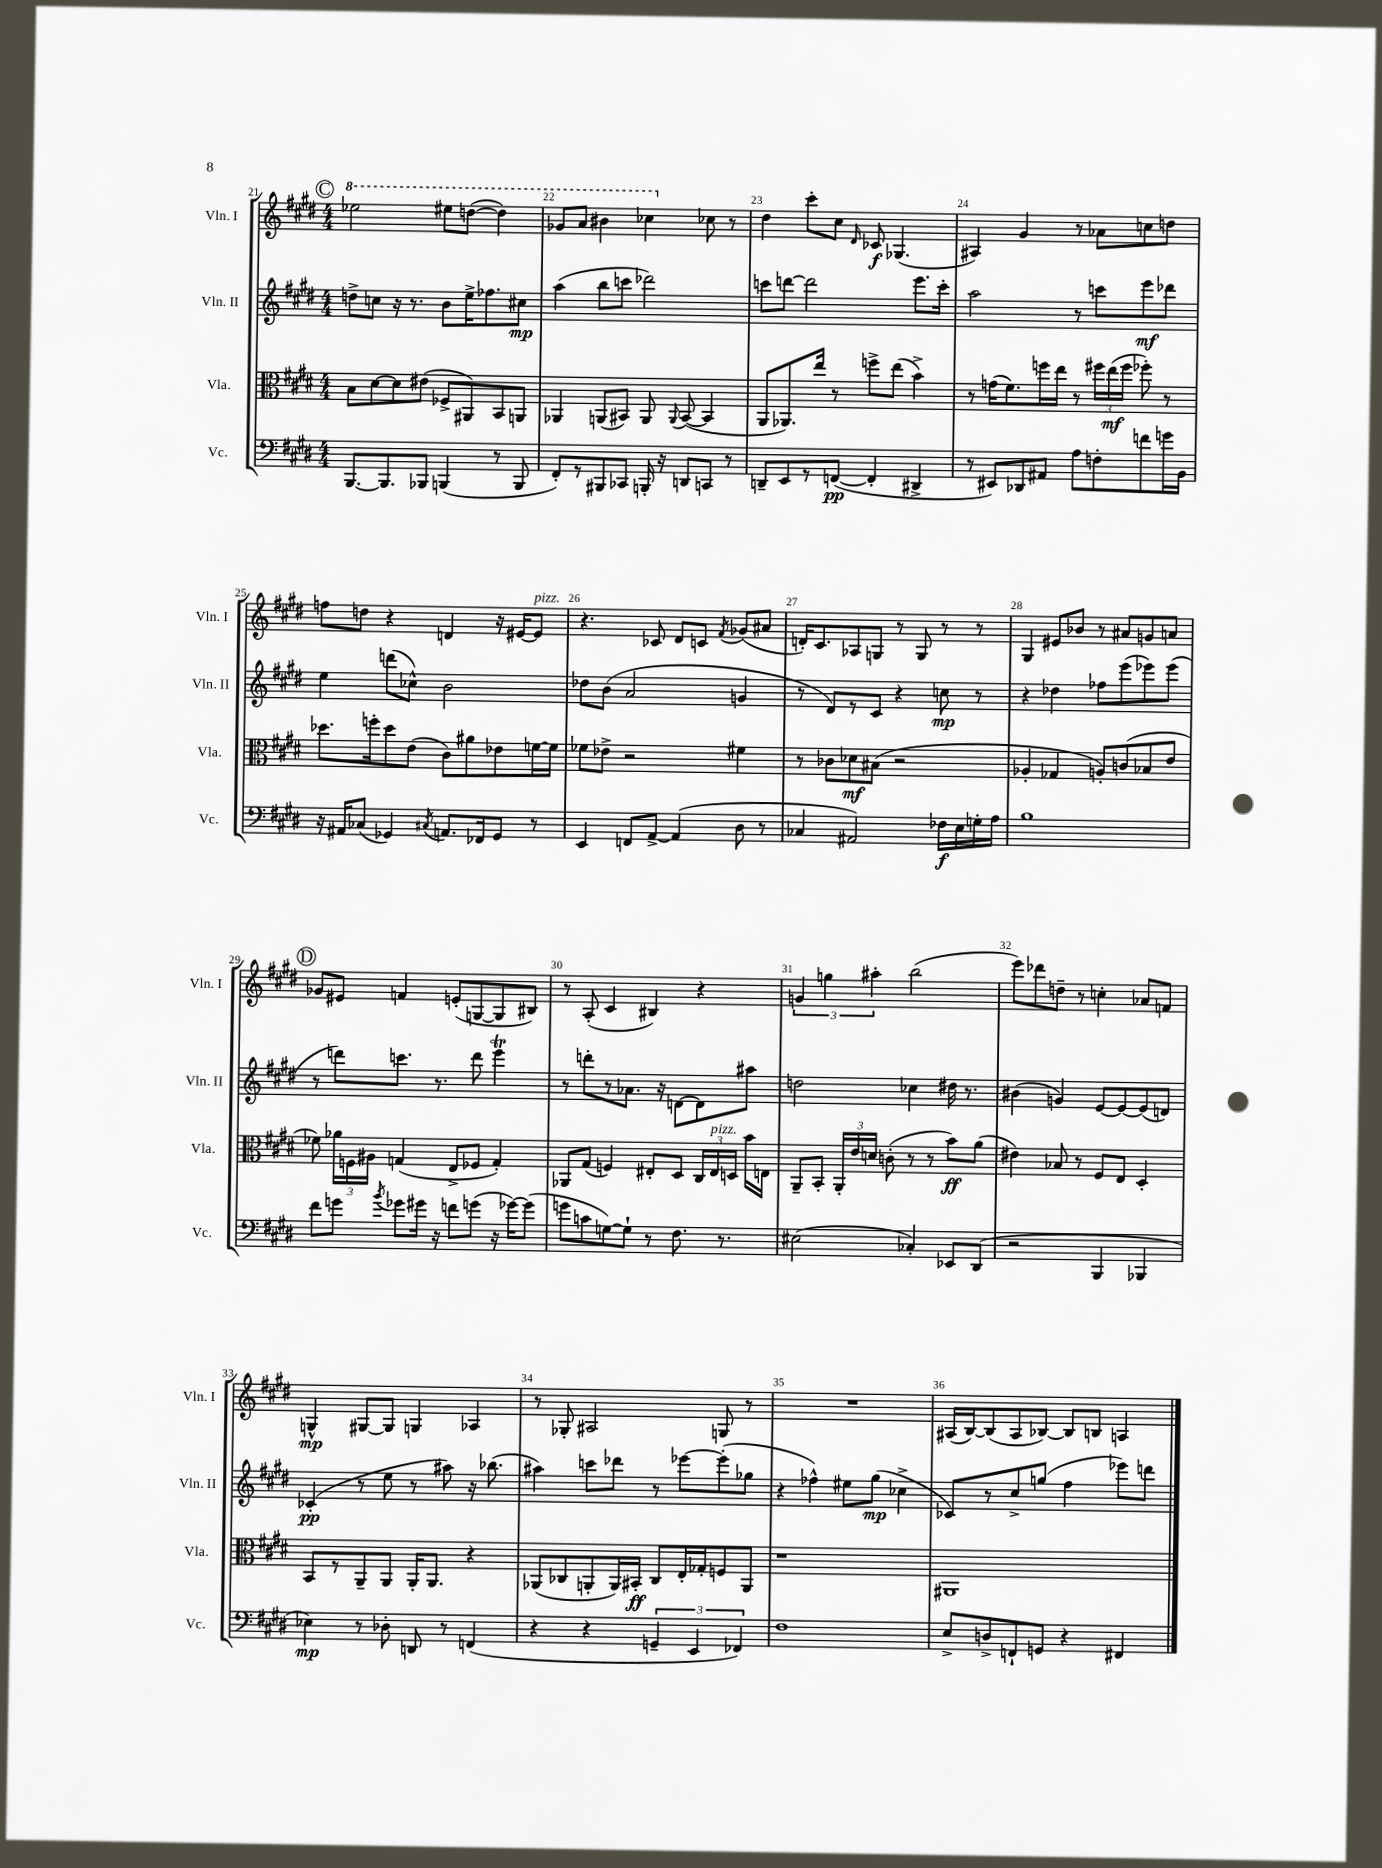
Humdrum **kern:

**kern	**dynam	**kern	**dynam	**kern	**dynam	**kern	**dynam
*part4	*part4	*part3	*part3	*part2	*part2	*part1	*part1
*staff4	*staff4	*staff3	*staff3	*staff2	*staff2	*staff1	*staff1
*I"Vc.	*	*I"Vla.	*	*I"Vln. II	*	*I"Vln. I	*
*I'Vc.	*	*I'Vla.	*	*I'Vln. II	*	*I'Vln. I	*
*clefF4	*	*clefC3	*	*clefG2	*	*clefG2	*
*k[f#c#g#d#]	*	*k[f#c#g#d#]	*	*k[f#c#g#d#]	*	*k[f#c#g#d#]	*
*M4/4	*	*M4/4	*	*M4/4	*	*M4/4	*
*	*	*	*	*	*	*8va	*
!!LO:REH:place=s1:t=C
=21	=21	=21	=21	=21	=21	=21	=21
[8.BBB/L	.	8B\L	.	8ddn^\L	.	2eee-X\	.
.	.	[8d#\	.	8ccn\J	.	.	.
8.BBB/]	.	.	.	.	.	.	.
.	.	8d#\]	.	16r	.	.	.
.	.	.	.	8.r	.	.	.
8BBB-X/J	.	(8e#X\J	.	.	.	.	.
(4BBBn/	.	8F-X^/L	.	8b\L	.	8eee#X\L	.
.	.	8AA#X/)	.	16ee^\K	.	([8dddn\J	.
.	.	.	.	8.ff-X\	.	.	.
8r	.	8BB/	.	.	.	4ddd\])	.
8BBB/	.	8AAn/J	.	8cc#X\J	mp	.	.
=22	=22	=22	=22	=22	=22	=22	=22
8FF#'/L)	.	4AA-X/	.	(4aa\	.	8gg-X/L	.
8r	.	.	.	.	.	8aa/J	.
8BBB#X/	.	(8AAn/L	.	8bb\L	.	4bb#X\	.
8CC-X/J	.	8BB#X/J)	.	8cccn\J	.	.	.
16BBBn'/	.	8AA/	.	2ddd-X\)	.	4ccc-X\	.
16r	.	.	.	.	.	.	.
.	.	8qqAA/	.	.	.	.	.
8DDn/L	.	([8BB#/	.	.	.	.	.
*	*	*	*	*	*	*X8va	*
8CCn/J	.	4BB#/]	.	.	.	8cc-X\	.
8r	.	.	.	.	.	8r	.
=23	=23	=23	=23	=23	=23	=23	=23
8DDn~/L	.	8AA/L	.	8cccn\L	.	4dd#\	.
8EE/	.	8.AA-X/)	.	[8dddn\J	.	.	.
8r	.	.	.	2ddd\]	.	8ccc#'\L	.
.	.	16ee/Jk	.	.	.	.	.
([8FFn/J	pp	8r	.	.	.	8cc#\J	.
.	.	.	.	.	.	16qqd#/	.
4FF'/]	.	8ffn^\L	.	.	.	8c-X/	f
.	.	(8ee\J	.	.	.	(4.G-X/	.
4DD#X^/	.	4b^\)	.	8.eee\L	.	.	.
.	.	.	.	16ccc'\Jk	.	.	.
=24	=24	=24	=24	=24	=24	=24	=24
8r	.	8r	.	2aa\	.	4A#X/)	.
8EE#X/L)	.	(16gn\KL	.	.	.	.	.
.	.	8.f#\)	.	.	.	.	.
8DD-X/	.	.	.	.	.	4g#/	.
8AA#X/J	.	16ffn\L	.	.	.	.	.
.	.	16ee\JJ	.	.	.	.	.
8A\L	.	8r	.	8r	.	8r	.
8Fn'\	.	24ff#X\LL	.	8cccn\L	.	8a-X\L	.
.	.	(24ee\	mf	.	.	.	.
.	.	24ff#\JJ	.	.	.	.	.
8fn\	.	8ff-X'\)	.	8eee\	mf	8ccn\	.
16gn\L	.	8r	.	8ddd-X\J	.	8ddn\J	.
16BB\JJ	.	.	.	.	.	.	.
!!LO:LB:g=z
=25	=25	=25	=25	=25	=25	=25	=25
16r	.	8.dd-X\L	.	4ee\	.	8ffn\L	.
16AA#X/KL	.	.	.	.	.	.	.
(8C-X/J	.	.	.	.	.	8ddn\J	.
.	.	16ffn'\k	.	.	.	.	.
4GG-X/)	.	8dd-\	.	(8dddn\L	.	4r	.
.	.	(8e\J	.	8cc-X^^\J)	.	.	.
8qC#X/	.	.	.	.	.	.	.
8.AAn/L	.	8c#\L)	.	2b\	.	4dn/	.
.	.	8a#X\	.	.	.	.	.
16FF-X/k	.	.	.	.	.	.	.
8GG-/J	.	8e-X\	.	.	.	16r	.
.	.	.	.	.	.	[16e#X/KL	.
!	!	!	!	!	!	!LO:TX:a:i:t=pizz.	!
8r	.	[16fn\L	.	.	.	8e#/J]	.
.	.	16f\JJ]	.	.	.	.	.
=26	=26	=26	=26	=26	=26	=26	=26
4EE/	.	8f-X\L	.	8dd-X\L	.	4.r	.
.	.	8e-X^\J	.	(8b\J	.	.	.
8FFn/L	.	2r	.	2a/	.	.	.
[8AA^/J	.	.	.	.	.	8c-X/	.
(4AA/]	.	.	.	.	.	8d#/L	.
.	.	.	.	.	.	8cn/J	.
.	.	.	.	.	.	8qf#/	.
8D#\	.	4f#X\	.	4gn/	.	(8g-X/L	.
8r	.	.	.	.	.	8a#X/J	.
=27	=27	=27	=27	=27	=27	=27	=27
4C-X/	.	8r	.	8r	.	16dn'/KL)	.
.	.	.	.	.	.	8.c#/	.
.	.	8c-X\L	.	8d#/L)	.	.	.
2AA#X/)	.	8d-X\	mf	8r	.	8A-X/	.
.	.	(8B#X\J	.	8c#/J	.	8Gn/J	.
.	.	2r	.	4r	.	8r	.
.	.	.	.	.	.	8G/	.
16F-X\LL	f	.	.	8ccn\	mp	8r	.
16E\	.	.	.	.	.	.	.
16Gn'\	.	.	.	8r	.	8r	.
16A\JJ	.	.	.	.	.	.	.
=28	=28	=28	=28	=28	=28	=28	=28
1B	.	4A-X'/	.	4r	.	4G#/	.
.	.	4G-X/	.	4dd-X\	.	8e#X/L	.
.	.	.	.	.	.	8b-X/J	.
.	.	8An'/L)	.	8ff-X\L	.	8r	.
.	.	(8cn/	.	(8eee\	.	8a#X/L	.
.	.	8B-X/	.	8eee-X\)	.	8gn/	.
.	.	8e/J	.	(8eee-\J	.	8an/J	.
!!LO:LB:g=z
!!LO:REH:place=s1:t=D
=29	=29	=29	=29	=29	=29	=29	=29
8f#\L	.	8f-X\)	.	8r	.	8g-X/L	.
8gn\J	.	24a-X\LL	.	8dddn\L)	.	8e#X/J	.
.	.	24Fn\	.	.	.	.	.
.	.	24A#X\JJ	.	.	.	.	.
8qb/	.	.	.	.	.	.	.
8g-X\L	.	(4Gn/	.	8.cccn\J	.	4fn/	.
16g#X\Jk	.	.	.	.	.	.	.
16r	.	.	.	8.r	.	.	.
8fn\L	.	8E^/L	.	.	.	(8en'/L	.
(8gn\J	.	8F-X/J	.	8ddd\	.	[8Gn/	.
16r	.	4G'/)	.	4eeeT\	.	8G/]	.
[16g-X\KL)	.	.	.	.	.	.	.
(8g-\J]	.	.	.	.	.	8B#X/J)	.
=30	=30	=30	=30	=30	=30	=30	=30
8gn\L	.	8AA-X/L	.	8r	.	8r	.
8cn\	.	(8G#/J	.	8dddn'\L	.	(8A'/	.
[8Gn\)	.	4Fn/)	.	8r	.	4c#/	.
8G`\J]	.	.	.	8.a-X\J	.	.	.
8r	.	8E#X'/L	.	.	.	4B#X/)	.
.	.	.	.	16r	.	.	.
8.F#\	.	8D#/J	.	[8dn\L	.	.	.
.	.	24C#/LL	.	8d\]	.	4r	.
!	!	!LO:TX:a:i:t=pizz.	!	!	!	!	!
.	.	24E#/	.	.	.	.	.
8.r	.	.	.	.	.	.	.
.	.	24Dn/JJ	.	.	.	.	.
.	.	16b\LL	.	8aa#X\J	.	.	.
.	.	16En\JJ	.	.	.	.	.
=31	=31	=31	=31	=31	=31	=31	=31
(2E#X\	.	8AA~/L	.	2ddn\	.	6gn/	.
.	.	8BB'/J	.	.	.	.	.
.	.	.	.	.	.	6ggn\	.
.	.	24AA'/LL	.	.	.	.	.
.	.	24e/	.	.	.	.	.
.	.	24dn/JJ	.	.	.	6aa#X'\	.
.	.	(8cn'\	.	.	.	.	.
4C-X'/)	.	8r	.	4cc-X\	.	(2bb\	.
.	.	8r	.	.	.	.	.
8EE-X/L	.	8b\L)	ff	16dd#X\	.	.	.
.	.	.	.	8.r	.	.	.
(8DD#/J	.	(8a\J	.	.	.	.	.
=32	=32	=32	=32	=32	=32	=32	=32
2r	.	4e#X\)	.	(4b#X\	.	8eee\L)	.
.	.	.	.	.	.	8ddd-X\	.
.	.	8B-X/	.	4gn/)	.	8ddn~\J	.
.	.	8r	.	.	.	8r	.
4BBB/	.	8F#/L	.	[8e/L	.	4ccn'\	.
.	.	8E/J	.	8e/_	.	.	.
4BBB-X/	.	4D#'/	.	(8e/]	.	8a-X/L	.
.	.	.	.	8dn/J)	.	8fn/J	.
!!LO:LB:g=z
=33	=33	=33	=33	=33	=33	=33	=33
4E-X\)	mp	8BB/L	.	(4c-X'/	pp	4Gn^^/	mp
.	.	8r	.	.	.	.	.
8r	.	8AA~/	.	8r	.	[8G#X/L	.
8D-X'\	.	8AA/J	.	8ee\	.	8G#/J]	.
8DDn/	.	16AA'/KL	.	8r	.	4Gn/	.
.	.	8.AA/J	.	.	.	.	.
8r	.	.	.	8aa#X\)	.	.	.
(4FFn/	.	4r	.	16r	.	4A-X/	.
.	.	.	.	(8.bb-X\	.	.	.
=34	=34	=34	=34	=34	=34	=34	=34
4r	.	(8AA-X/L	.	4aa#X\)	.	8r	.
.	.	8C-X/	.	.	.	8G-X'/	.
4r	.	8AAn'/	.	8cccn\L	.	2A#X/	.
.	.	16AA/L)	.	8ddd-X\J	.	.	.
.	.	16BB#X'/JJ	ff	.	.	.	.
6GGn~/	.	8C-/L	.	8r	.	.	.
.	.	16E'/L	.	[8eee-X\L	.	.	.
6EE/	.	.	.	.	.	.	.
.	.	16G-X'/J	.	.	.	.	.
.	.	8Fn/	.	(8eee-'\]	.	8Gn/	.
6FF-X/)	.	.	.	.	.	.	.
.	.	8AA/J	.	8gg-X\J	.	8r	.
=35	=35	=35	=35	=35	=35	=35	=35
1F#	.	1r	.	4r	.	1r	.
.	.	.	.	4ff-X^^\)	.	.	.
.	.	.	.	8ee#X\L	.	.	.
.	.	.	.	(8gg#\J	mp	.	.
.	.	.	.	4cc-X^\	.	.	.
=36	=36	=36	=36	=36	=36	=36	=36
8E^/L	.	1AA#X	.	8c-X/L)	.	(16A#X/LL	.
.	.	.	.	.	.	[16B/J)	.
8Dn^/	.	.	.	8r	.	(8B/]	.
8FFn`/	.	.	.	8cc#^/	.	8A#/	.
8GGn/J	.	.	.	(8ggn/J	.	[8B-X/J)	.
4r	.	.	.	4ff#\	.	8B-/L]	.
.	.	.	.	.	.	8Bn/J	.
4FF#X/	.	.	.	8eee-X\L)	.	4An/	.
.	.	.	.	8dddn\J	.	.	.
==	==	==	==	==	==	==	==
*-	*-	*-	*-	*-	*-	*-	*-
